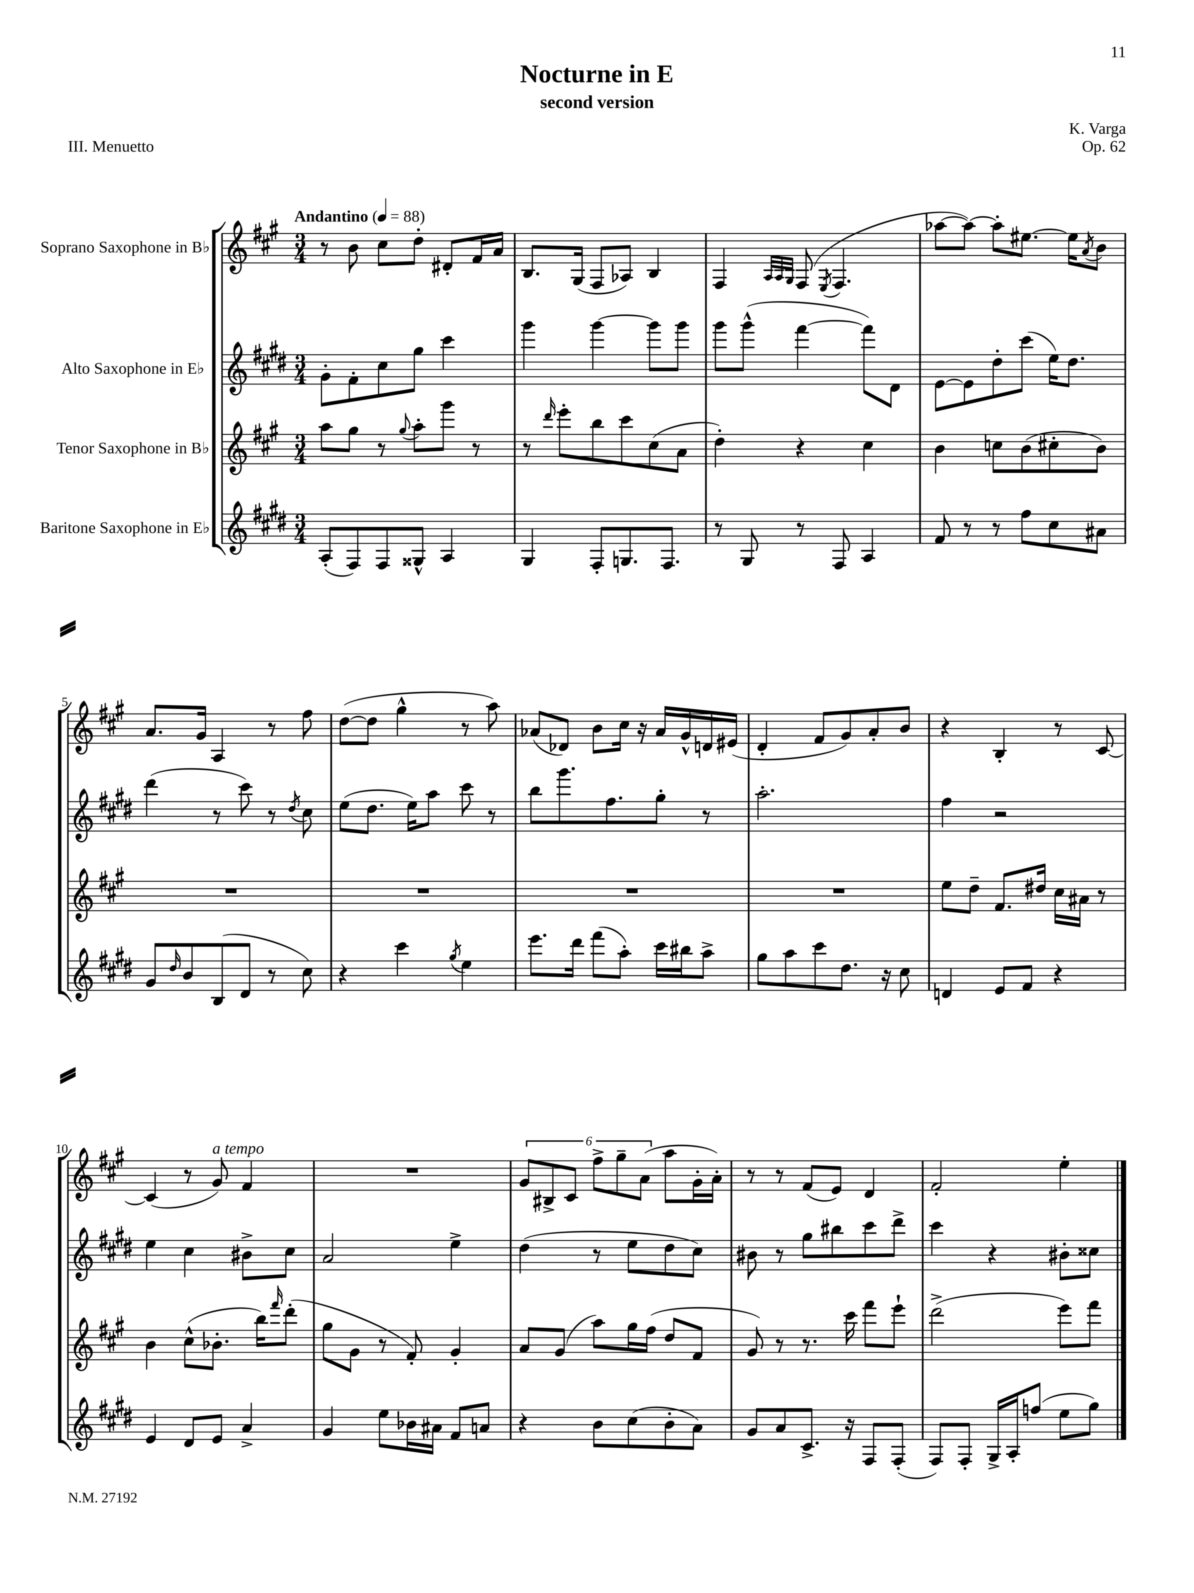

**kern	**kern	**kern	**kern
*staff4	*staff3	*staff2	*staff1
*clefG2	*clefG2	*clefG2	*clefG2
*k[f#c#g#d#]	*k[f#c#g#]	*k[f#c#g#d#]	*k[f#c#g#]
*M3/4	*M3/4	*M3/4	*M3/4
*MM88	*MM88	*MM88	*MM88
(8A'	8aa	8g#'	8r
8F#)	8gg#	8f#'	8b
8F#	8r	8cc#	8cc#
.	8qqgg#	.	.
8G##^^	8aa'	8gg#	8dd'
4A	8ggg#	4ccc#	8d#'
.	8r	.	16f#
.	.	.	16a
=	=	=	=
4G#	8r	4ggg#	8.B
.	16qqddd	.	.
.	8eee'	.	.
.	.	.	(16G#
8F#'	8bb	[4ggg#	8F#
8.G	8ccc#	.	8A-)
.	(8cc#	8ggg#]	4B
8.F#	.	.	.
.	8a	8ggg#	.
=	=	=	=
8r	4dd')	8ggg#	4F#
8G#	.	(8ggg#^^	.
.	.	.	32qqA
.	.	.	32qqA
.	.	.	32qqG#
8r	4r	[4fff#	(8F#
.	.	.	8qE
8F#	.	.	4.F#
4A	4cc#	8fff#])	.
.	.	8d#	.
=	=	=	=
8f#	4b	[8e	[8aa-
8r	.	8e]	8aa-_)
8r	8cc	8dd#'	8aa-']
8ff#	(8b	(8ccc#	[8.ee#
8cc#	8cc#'	16ee)	.
.	.	8.dd#	16ee#]
.	.	.	8qa
8a#	8b)	.	8b
=	=	=	=
8g#	2.r	(4ddd#	8.a
16qqdd#	.	.	.
8b	.	.	.
.	.	.	16g#
(8B	.	8r	4A
8d#	.	8ccc#)	.
8r	.	8r	8r
.	.	8qdd#	.
8cc#)	.	8cc#	8ff#
=	=	=	=
4r	2.r	(8ee	([8dd
.	.	8.dd#	8dd]
4ccc#	.	.	4gg#^^
.	.	16ee)	.
.	.	8aa	.
8qgg#	.	.	.
4ee	.	8ccc#	8r
.	.	8r	8aa)
=	=	=	=
8.eee	2.r	8bb	(8a-
.	.	8.ggg#	8d-)
16ddd#	.	.	.
(8fff#	.	.	8b
.	.	8.ff#	.
8aa')	.	.	16cc#
.	.	.	16r
16ccc#	.	8gg#'	16a-
16bb#	.	.	16g#^^
8aa^	.	8r	16d
.	.	.	(16e#
=	=	=	=
8gg#	2.r	2.aa'	4d'
8aa	.	.	.
8ccc#	.	.	8f#
8.dd#	.	.	8g#)
.	.	.	8a'
16r	.	.	.
8cc#	.	.	8b
=	=	=	=
4d	8ee	4ff#	4r
.	8dd~	.	.
8e	8.f#	2r	4B'
8f#	.	.	.
.	16dd#	.	.
4r	16cc#	.	8r
.	16a#	.	.
.	8r	.	[8c#
=	=	=	=
4e	4b	4ee	(4c#]
8d#	(8cc#^^	4cc#	8r
8e	8.b-'	.	8g#)
4a^	.	8b#^	4f#
.	16bb)	.	.
.	16qqfff#	.	.
.	(8ddd'	8cc#	.
=	=	=	=
4g#	8gg#	2a	2.r
.	8g#	.	.
8ee	8r	.	.
16b-	8f#')	.	.
16a#	.	.	.
8f#	4g#'	4ee^	.
8a	.	.	.
=	=	=	=
4r	8a	(4dd#	12g#
.	.	.	12B#^
.	(8g#	.	.
.	.	.	12c#
8b	8aa)	8r	12ff#^
.	.	.	12gg#~
(8cc#	16gg#	8ee	.
.	.	.	(12a
.	(16ff#	.	.
8b'	8dd	8dd#	8aa
8a)	8f#	8cc#)	16g#'
.	.	.	16a')
=	=	=	=
8g#	8g#)	8b#	8r
8a	8r	8r	8r
8.c#^	8.r	8gg#	(8f#
.	.	8bb#	8e)
16r	16ccc#	.	.
8F#	8fff#	8ccc#	4d
(8F#'	8eee`	8ddd#^	.
=	=	=	=
8F#)	(2ddd^	4ccc#	2f#'
8F#'	.	.	.
16G#^	.	4r	.
16A'	.	.	.
(8ff	.	.	.
8ee	8eee)	8b#'	4ee'
8gg#)	8fff#	8cc##	.
==	==	==	==
*-	*-	*-	*-
